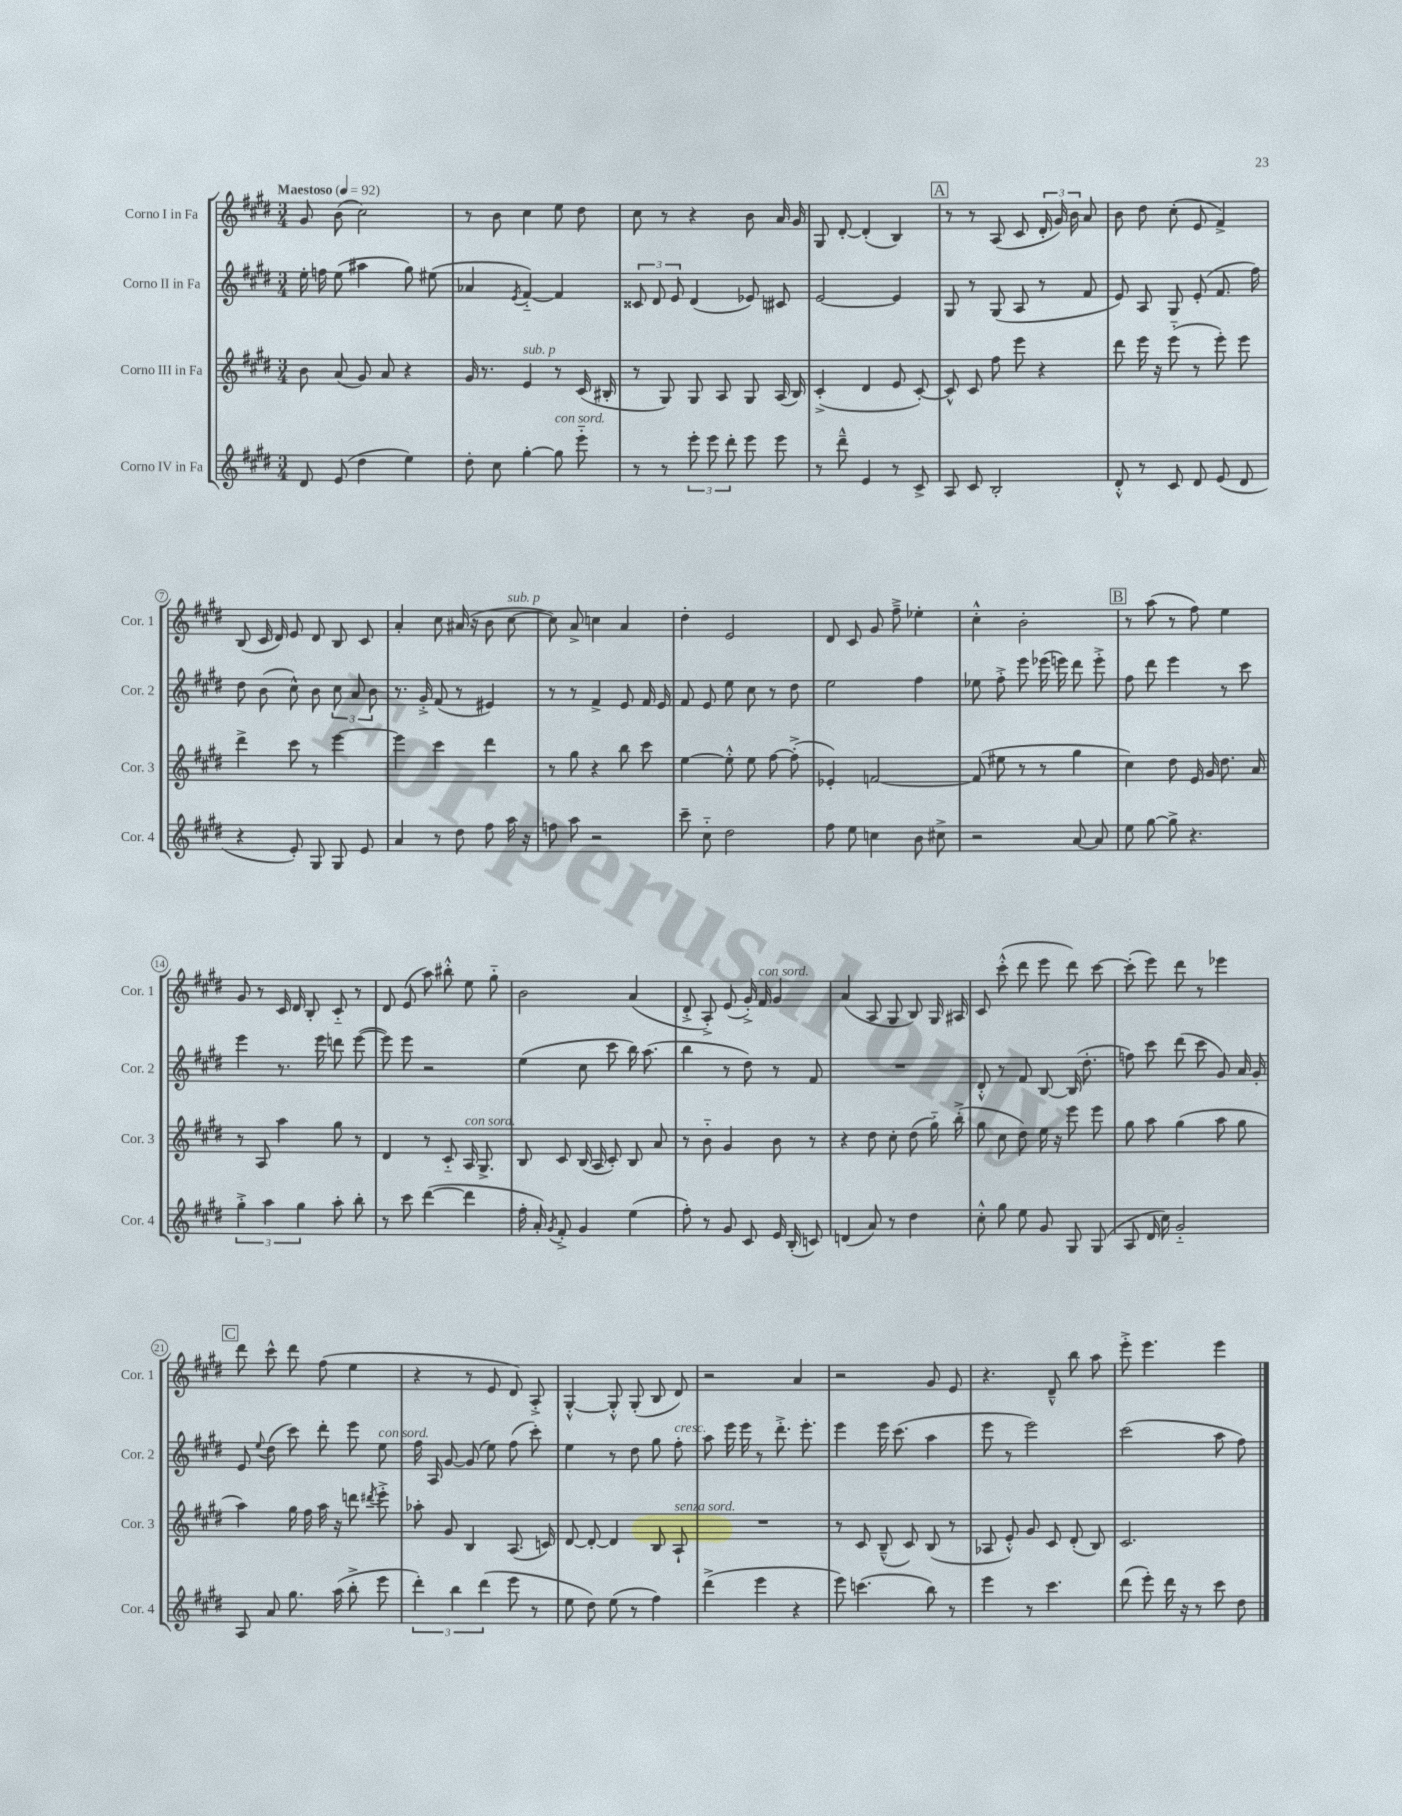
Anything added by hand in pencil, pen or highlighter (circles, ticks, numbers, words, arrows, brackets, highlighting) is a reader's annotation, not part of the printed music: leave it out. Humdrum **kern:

**kern	**kern	**kern	**kern
*staff4	*staff3	*staff2	*staff1
*clefG2	*clefG2	*clefG2	*clefG2
*k[f#c#g#d#]	*k[f#c#g#d#]	*k[f#c#g#d#]	*k[f#c#g#d#]
*M3/4	*M3/4	*M3/4	*M3/4
*MM92	*MM92	*MM92	*MM92
8d#/	8b\	16ee'\	8g#/
.	.	16ff\	.
(8e/	(8a/	(8ee\	(8b\
4dd#\	8g#/)	4aa#\	2cc#\)
.	8a/	.	.
4ee\)	4r	8gg#\)	.
.	.	(8ee#\	.
=	=	=	=
8dd#'\	16g#/	4a-/	8r
.	8.r	.	.
8cc#\	.	.	8b\
.	.	8qe/	.
[4gg#'\	4e/	[4f#'~/)	4cc#\
8gg#\]	8r	4f#/]	8ee\
8eee'~\	(16c#/	.	8dd#\
.	16B#'/	.	.
=	=	=	=
8r	8r	12c##/	8cc#\
.	.	12d#/	.
8r	8G#/)	.	8r
.	.	12e/	.
12eee'\	8G#/	(4d#/	4r
12eee\	.	.	.
.	8A/	.	.
12ddd#'\	.	.	.
8eee\	8G#/	8e-/)	8b\
8eee\	(16A/	8c#/	16a/
.	16B/)	.	16g#/
=	=	=	=
8r	(4c#'^/	[2e/	8G#/
8ddd#~^^\	.	.	[8d#'/
4e/	4d#/	.	(4d#'/]
8r	8e/	4e/]	4B/)
8c#^/	[8c#'/)	.	.
=	=	=	=
8A/	8c#^^/]	8G#/	8r
8c#/	8c#/	8r	8r
2B'/	8ff#\	(8G#/	(8A/
.	8eee\	8A/	8c#/
.	4r	8r	24d#'/
.	.	.	24g#/)
.	.	.	24b\
.	.	8f#/	8a/
=	=	=	=
8d#'^^/	8ddd#\	8e/)	8b\
8r	16eee\	8A/	8dd#\
.	16r	.	.
8c#/	(8eee'~\	8G#/	(8cc#'\
8d#/	8r	(8e'/	8e/
(8e/	8eee'\)	8.f#/	4f#^/)
8d#/	8eee\	.	.
.	.	16ff#\)	.
=	=	=	=
4r	4ddd#^\	8dd#\	(8B/
.	.	(8b\	16c#/
.	.	.	16d#/)
8e'/)	8ccc#\	8cc#^^\)	8e/
8G#/	8r	8b\	8d#/
8G#/	[4eee\	12cc#\	8B/
.	.	12a/	.
8e/	.	.	8c#/
.	.	12b\	.
=	=	=	=
4a/	4eee\]	8.r	4a'/
.	.	16g#'^/	.
8r	4ccc#\	(8f#/	8cc#\
8dd#\	.	8r	(16a#/
.	.	.	16r
8ff#\	4ddd#\	4e#/)	8b\
16aa\	.	.	[8cc#\
16r	.	.	.
=	=	=	=
8ff\	8r	8r	8cc#\])
8aa\	8gg#\	8r	8a^/
2r	4r	4f#^/	4cc\
.	8bb\	8e/	4a/
.	8ccc#\	16f#/	.
.	.	16e/	.
=	=	=	=
8ccc#~\	[4ee\	8f#/	4dd#'\
8cc#'~\	.	8e/	.
2dd#\	8ee'^^\]	8ee\	2e/
.	8ee\	8cc#\	.
.	[8ff#\	8r	.
.	(8ff#'^\]	8dd#\	.
=	=	=	=
8ff#\	4e-'/)	2ee\	8d#/
8ee\	.	.	8c#/
4cc\	[2f/	.	8g#/
.	.	.	8ff#~^\
8b\	.	4ff#\	4ee-'\
8cc#^\	.	.	.
=	=	=	=
2r	(8f/]	8ee-\	4cc#'^^\
.	8ee#\	8ff#'^\	.
.	8r	8eee\	2b'\
.	8r	(16eee-\	.
.	.	16eee\)	.
[8a/	4gg#\	8ddd#\	.
8a/]	.	8eee'^\	.
=	=	=	=
8ee\	4cc#\)	8ff#\	8r
[8gg#\	.	8ddd#\	(8aa\
8gg#^\]	8dd#\	4eee\	8r
4.r	16e/	.	8ff#\)
.	16g#/	.	.
.	8.dd#\	8r	4ee\
.	.	8ccc#\	.
.	16a/	.	.
=	=	=	=
6gg#'^\	8r	4eee\	8g#/
.	8A/	.	8r
6aa\	.	.	.
.	4aa\	8.r	16c#/
.	.	.	16d#/
6gg#\	.	.	.
.	.	.	8B'/
.	.	16eee\	.
8aa'\	8gg#\	8ddd\	8c#'~/
8bb'\	8r	([8eee\	8r
=	=	=	=
8r	4d#/	8eee\])	8d#/
8ccc#\	.	8eee\	(8e/
([4ddd#\	8r	2r	8aa\)
.	8c#'~/	.	8bb#'^^\
4ddd#\]	16A/	.	8ee\
.	8.G#^/	.	.
.	.	.	8gg#'~\
=	=	=	=
16ff#'\	8B/	(4ee\	2b\
16a'/)	.	.	.
8qg#/	.	.	.
8f#'^/	8c#/	.	.
4g#/	(16B/	8cc#\	.
.	16A/	.	.
.	8c#'/)	8ccc#\	.
(4ee\	8B/	16bb\)	(4a/
.	.	(8.aa\	.
.	8a/	.	.
=	=	=	=
8ff#'\)	8r	4bb\	8d#'^/
8r	8b'~\	.	8A'^/)
8g#/	4g#/	8r	(8e/
8c#/	.	8dd#\)	16g#'^/)
.	.	.	16f#/
16e/	8b\	8r	4g#/
(16B'/	.	.	.
8c/)	8r	8f#/	.
=	=	=	=
(4d/	4r	2.r	(4a/
8a/)	8dd#\	.	8A/
8r	8cc#'\	.	8G#/
4dd#\	(8dd#\	.	8B/)
.	16gg#'~\)	.	16G#/
.	(16bb'^\	.	16A#/
=	=	=	=
8cc#'^^\	8gg#\	8d#'^^/	8c#/
8gg#\	8cc#\	8r	(8ccc#'^^\
8ee\	8dd#\)	8f#/	8ddd#\
8g#/	16ee\	[8B/	8eee\
.	16r	.	.
8G#/	8eee\	(16B/]	8ddd#\)
.	.	8.dd#'\	.
(8G#/	8eee\	.	[8ccc#\
=	=	=	=
8A/	8gg#\	8ff\)	(8ccc#'\]
16d#/	8aa\	8ccc#\	8eee\)
16cc#\)	.	.	.
2g#'~/	(4gg#\	(8ddd#\	8ddd#\
.	.	8ccc#\	8r
.	8aa\	8g#/)	4eee-\
.	8gg#\	16a/	.
.	.	16g#'/	.
=	=	=	=
8A/	4aa\)	8e/	8ddd#\
.	.	8qqee/	.
8a/	.	(8dd#\	8ccc#^^\
8.gg#\	16gg#\	8ccc#\)	8ddd#\
.	16ff#\	.	.
.	16aa\	8ddd#'\	(8ff#\
(16aa\	16r	.	.
8bb'^\	8ddd\	8eee\	4ee\
.	8qddd#/	.	.
8eee\	8eee'^\	8ee\	.
=	=	=	=
6ddd#'\)	8aa-'\	16ff#\	4r
.	.	16A/	.
.	8g#/	[8g#/	.
6bb\	.	.	.
.	4B/	(8g#/]	8r
(6ddd#\	.	.	.
.	.	8ee\)	8e/
8eee\	(8.A/	(8ff#\	8d#/)
8r	.	8ccc#'\)	8A'^/
.	16c/)	.	.
=	=	=	=
8ee\	[8d#/	4ee\	[4G#'^^/
8dd#\)	8d#'/_	.	.
(8ee\	4d#/]	8r	8G#'^^/]
8r	.	8dd#\	(8G#'/
4ff#\)	8B/	8gg#\	8B/
.	8A`/	8ff#'\	8d#/)
=	=	=	=
(4ddd#^\	2.r	8aa\	2r
.	.	16eee\	.
.	.	16eee\	.
4eee\	.	8r	.
.	.	8.ddd#'^\	.
4r	.	.	4a/
.	.	8.eee'\	.
=	=	=	=
8eee\)	8r	4eee\	2r
(4.ccc\	8c#/	.	.
.	(8B~^^/	16eee\	.
.	.	(8.ccc#\	.
.	8c#/)	.	.
8bb\)	(8B/	4aa\	8g#/
8r	8r	.	8e/
=	=	=	=
4eee\	8A-/	8eee\	4.r
.	8e'^^/)	8r	.
8r	8g#/	2eee\)	.
4.ccc#\	8c#/	.	8d#~^^/
.	(8d#'/	.	8bb\
.	8B/)	.	8aa\
=	=	=	=
(8ddd#\	2.c#/	(2ccc#\	8eee'^\
8eee'\)	.	.	4.eee\
16ddd#\	.	.	.
16r	.	.	.
8r	.	.	.
8ccc#\	.	8aa\	4eee\
8dd#\	.	8ff#\)	.
==	==	==	==
*-	*-	*-	*-
